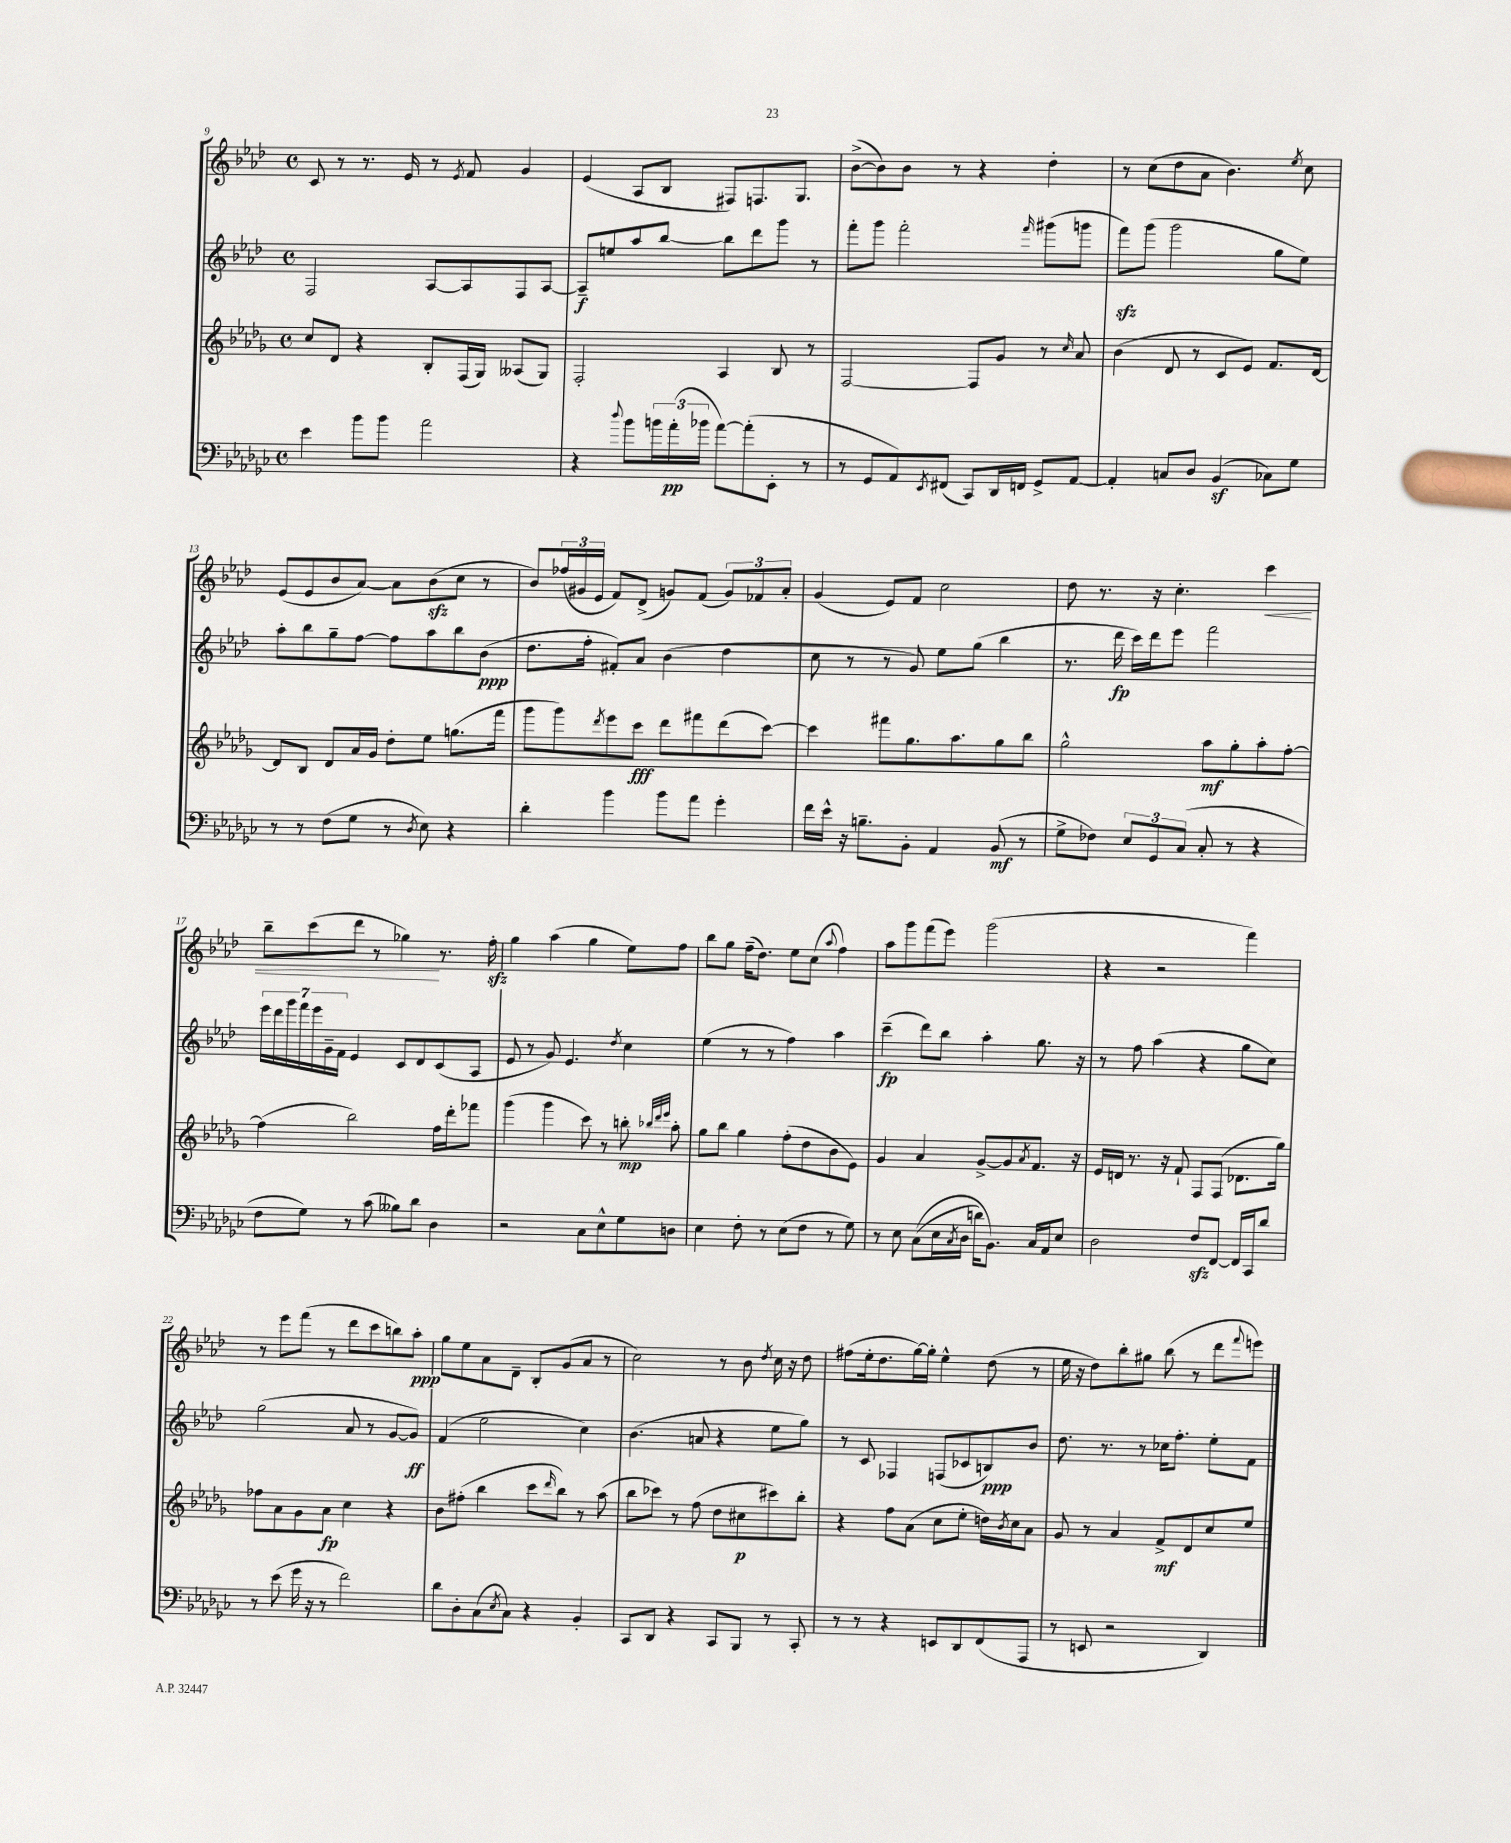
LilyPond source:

<<
\new StaffGroup <<
\new Staff = "s0" {
    \clef treble \key aes \major \defaultTimeSignature \time 4/4
    c'8 r8 r8. ees'16 r8 \acciaccatura { ees'8 } f'8 g'4 |
    ees'4( aes8 bes8 fis8) f8. g8. |
    bes'8~->( bes'8) bes'8 r8 r4 des''4-. |
    r8 c''8( des''8 aes'8 bes'4.) \acciaccatura { ees''8 } c''8 |
    ees'8( ees'8 bes'8 aes'8~) aes'8 bes'8\sfz( c''8 r8 |
    bes'8) \tuplet 3/2 { fes''16( gis'16 ees'16 } f'8) des'8->( g'8) f'8( \tuplet 3/2 { g'8) fes'8 aes'8-. } |
    g'4( ees'8) f'8 c''2 |
    des''8 r8. r16 c''4.-. c'''4\< |
    bes''8-- c'''8( des'''8 r8 ges''4\!) r8. f''16-.\sfz |
    g''4 aes''4( g''4 ees''8) f''8 |
    bes''8 g''8 f''16--( des''8.) ees''8 c''8( \appoggiatura { aes''8 } f''4) |
    aes''8 g'''8 f'''8( ees'''8) g'''2( |
    r4 r2 f'''4) |
    r8 ees'''8 f'''8( r8 des'''8 c'''8 b''8) aes''8-.\ppp |
    g''8 ees''8 aes'8 des'8-- bes8-. g'8( aes'8 r8 |
    c''2) r8 bes'8 \acciaccatura { des''8 } c''16 r16 des''8 |
    fis''8( ees''16-. des''8. g''16~) g''16-. ees''4-^ des''8( r8 |
    ees''16 r16 des''8) bes''8-. gis''8 bes''8( r8 des'''8 \appoggiatura { f'''8 } e'''8) \bar "|." |
}
\new Staff = "s1" {
    \clef treble \key aes \major \defaultTimeSignature \time 4/4
    f2 aes8~ aes8 f8 aes8~ |
    aes8--\f e''8 aes''8 bes''8~ bes''8 des'''8 g'''8 r8 |
    f'''8-. g'''8 f'''2-. \grace { f'''16 } gis'''8( g'''8 |
    f'''8\sfz) g'''8( g'''2 g''8 ees''8) |
    aes''8-. bes''8 g''8-- f''8~ f''8 aes''8 bes''8 bes'8\ppp( |
    des''8. f''16-. fis'8-.) aes'8 bes'4( des''4 |
    c''8 r8 r8 g'8) ees''8 g''8( bes''4 |
    r8. des'''16\fp c'''16) des'''16 ees'''8 f'''2 |
    \tuplet 7/4 { ees'''16 des'''16 g'''16 f'''16 ees'''16 g'16-- f'16 } ees'4 c'8 des'8 c'8( aes8 |
    ees'8 r8 g'8) ees'4. \acciaccatura { des''8 } c''4 |
    ees''4( r8 r8 f''4) aes''4 |
    c'''4--\fp( des'''8) bes''8 aes''4-. g''8. r16 |
    r8 f''8 aes''4( r4 g''8 c''8) |
    g''2( aes'8 r8 g'8~ g'8\ff) |
    f'4( ees''2 c''4) |
    bes'4.( a'8 r4 ees''8 g''8) |
    r8 c'8 fes4 f8( ces'8 b8\ppp) bes'8 |
    des''8. r8. r8 ces''16 f''8.-. ees''8-. f'8 \bar "|." |
}
\new Staff = "s2" {
    \clef treble \key des \major \defaultTimeSignature \time 4/4
    c''8 des'8 r4 bes8-. f16( ges16) aeses8( ges8) |
    f2-. aes4 bes8 r8 |
    f2~ f8 ges'8 r8 \grace { c''16 } aes'8 |
    bes'4( des'8 r8 c'8 ees'8) f'8. des'16~ |
    des'8 bes8 des'8 aes'16 ges'16 des''8-. ees''8 g''8.( f'''16 |
    ges'''8 ges'''8) \acciaccatura { des'''8 } ees'''8 c'''8\fff des'''8 fis'''8 des'''8( c'''8~) |
    c'''4 fis'''8 ges''8. aes''8. ges''8 bes''8 |
    ges''2-^ aes''8\mf ges''8-. aes''8-. f''8~-. |
    f''4( bes''2) f''16 des'''16-. fes'''8 |
    ges'''4( ges'''4 c'''8) r8 b''8-.\mp \grace { bes''32 des'''32 ees'''32 } aes''8-. |
    ges''8 bes''8 ges''4 f''8-.( des''8 bes'8 ees'8) |
    ges'4 aes'4 ges'8~-> ges'8 \acciaccatura { aes'8 } f'8. r16 |
    ees'16 d'16 r8. r16 f'8-! f8 f8( des'8. ges''16) |
    fes''8 aes'8 ges'8 aes'8\fp c''4 r4 |
    bes'8 fis''8-.( bes''4 c'''8 \grace { des'''16 } bes''8) r8 aes''8( |
    bes''8 ces'''8) r8 f''8( des''8 cis''8\p cis'''8) bes''8-. |
    r4 f''8 aes'8( c''8 ees''8-. d''16) \acciaccatura { bes'8 } c''16 aes'8 |
    ges'8 r8 aes'4 f'8->\mf des'8 c''8 ees''8 \bar "|." |
}
\new Staff = "s3" {
    \clef bass \key ges \major \defaultTimeSignature \time 4/4
    ees'4 bes'8 bes'8 aes'2 |
    r4 \appoggiatura { des''8 } bes'8 \tuplet 3/2 { b'16 aes'16-.\pp( bes'16 } aes'8~) aes'8-.( ees,8-. r8 |
    r8 ges,8 aes,8) \acciaccatura { ees,8 } fis,8( ces,8) des,16 f,16 ges,8-> aes,8~ |
    aes,4-. c8 des8 bes,4\sf( ces8) ges8 |
    r8 r8 f8( ges8 r8 \acciaccatura { des8 } ees8) r4 |
    des'4-. bes'4 bes'8 aes'8 ges'4-. |
    f'16 ees'16-^ r16 b8.-- bes,8-. aes,4 bes,8\mf( r8 |
    ges8-> fes8) \tuplet 3/2 { ees8 ges,8 ces8( } ces8-. r8 r4 |
    f8 ges8) r8 ces'8( beses8) des'8 des4 |
    r2 ces8 ees8-^ ges8 d8 |
    ees4 f8-. r8 ees8( f8 r8 ges8) |
    r8 ees8 ces8(\( ees16 \acciaccatura { ces8 } des16 d'16) bes,8.\) ces16 aes,16 ees8 |
    des2 f8\sfz f,8~ f,16 ces,16 des'8 |
    r8 ees'8( ges'16 r16 r8 f'2) |
    des'8 des8-. ces8( \acciaccatura { ees8 } ces8) r4 bes,4-. |
    ces,8 des,8 r4 ces,8 bes,,8 r8 ces,8-. |
    r8 r8 r4 e,8 des,8 f,8( aes,,8 |
    r8 e,8 r2 des,4) \bar "|." |
}
>>
>>
\layout { \context { \Score currentBarNumber = #9 } }
